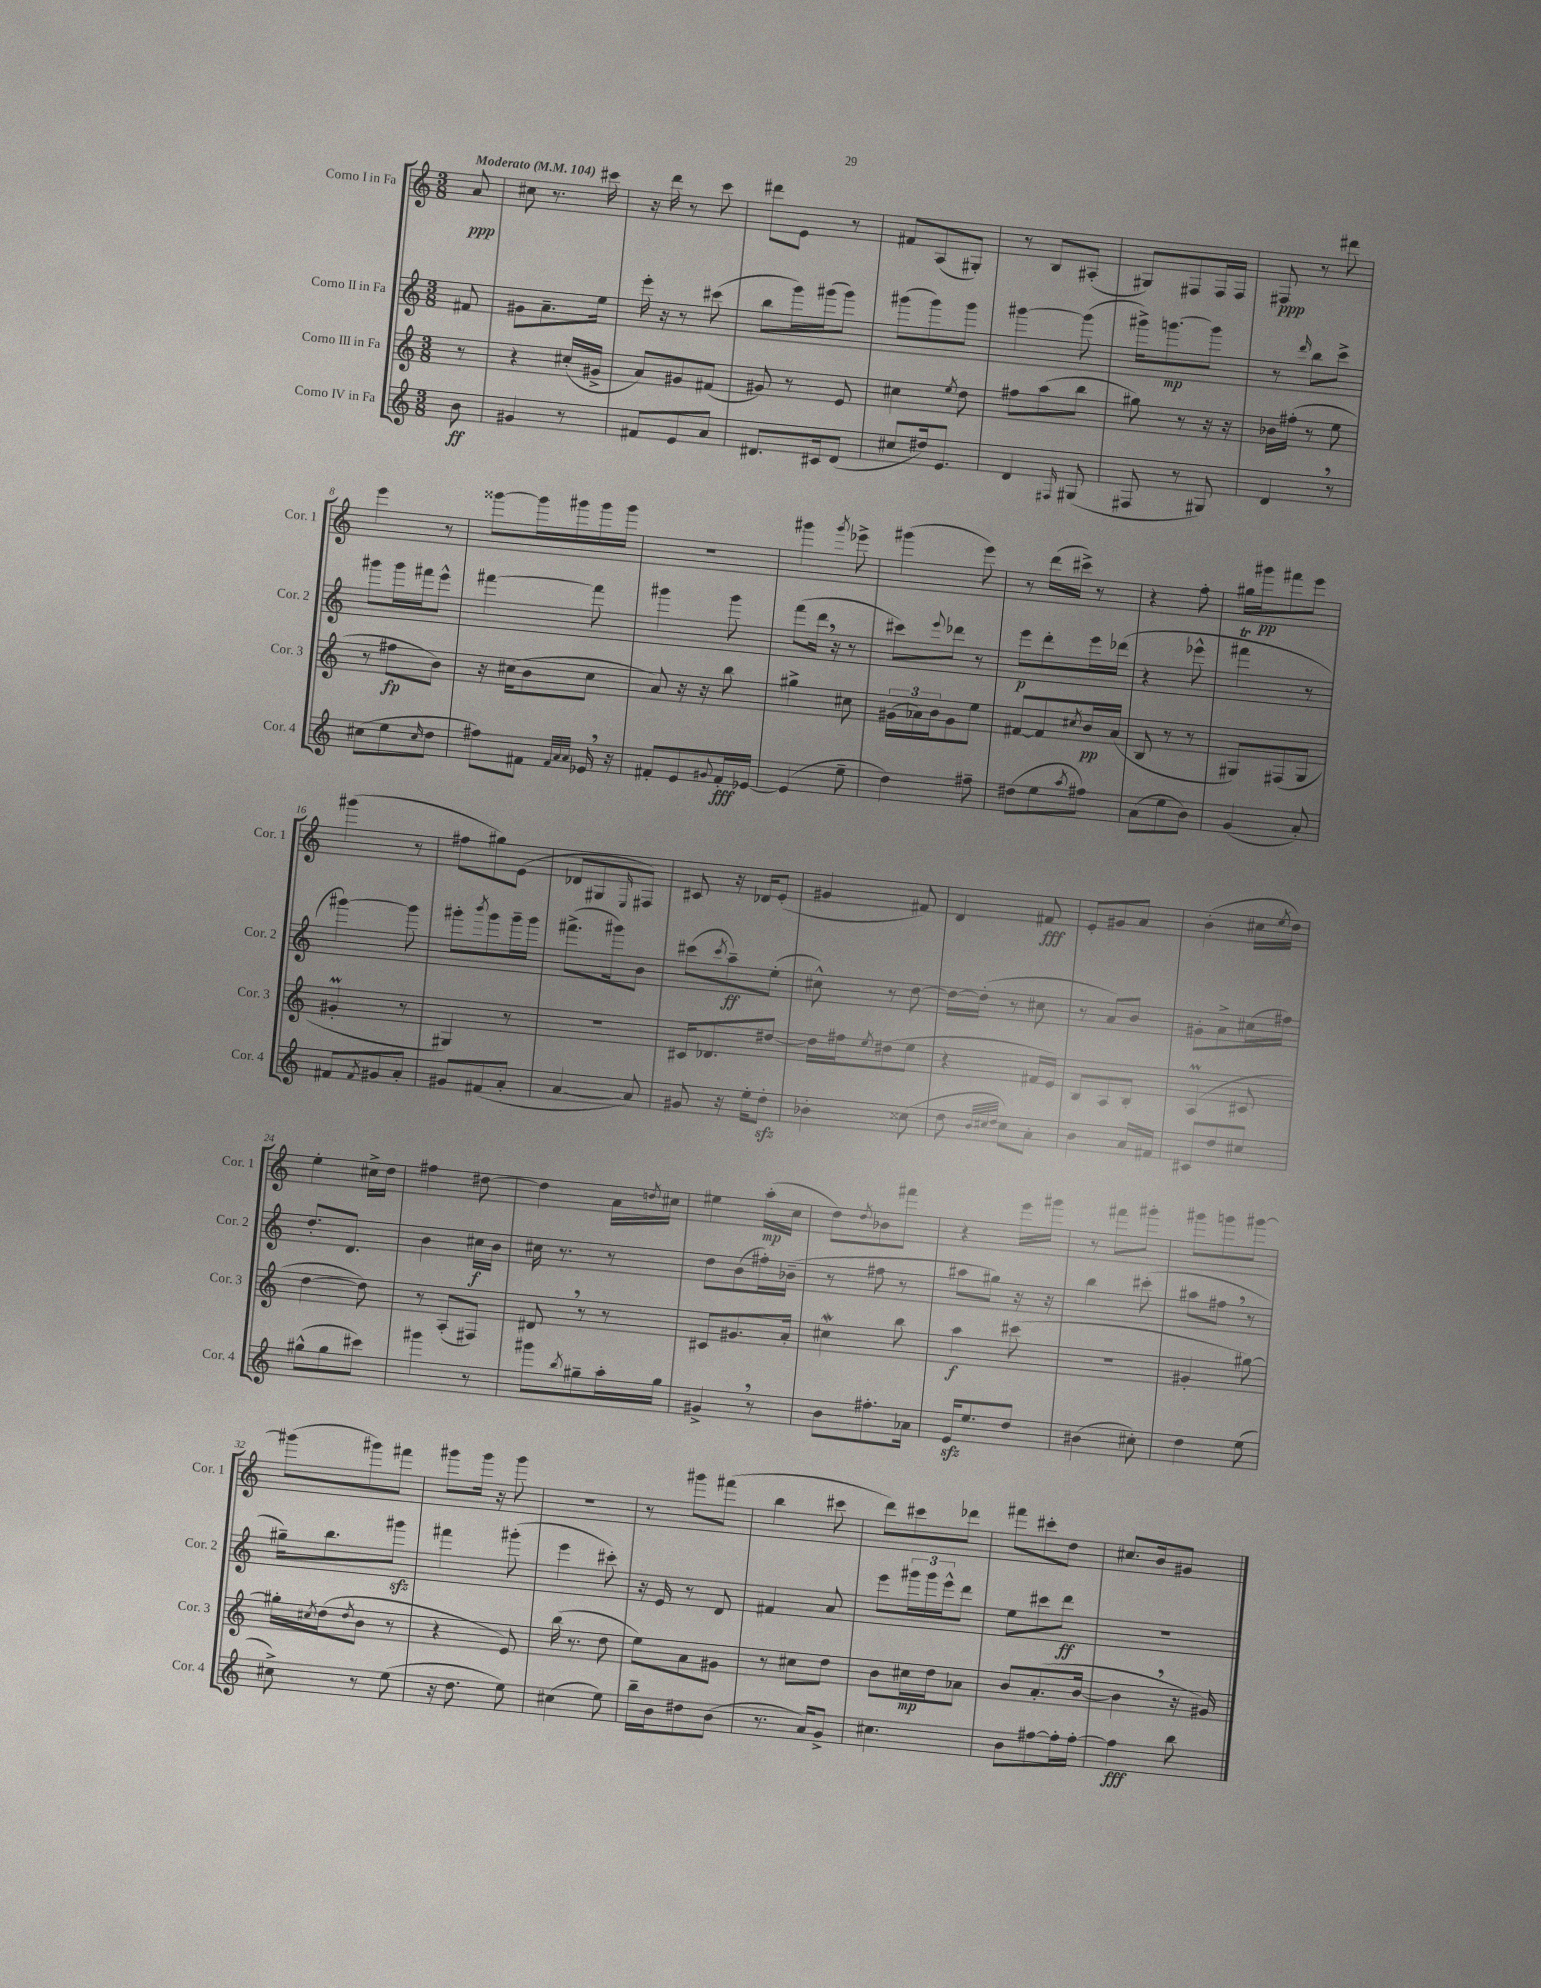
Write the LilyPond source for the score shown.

<<
\new StaffGroup <<
\new Staff = "s0" \with { instrumentName = "Corno I in Fa" shortInstrumentName = "Cor. 1" } {
    \clef treble \key c \major \numericTimeSignature \time 3/8 \partial 8 \tempo "Moderato" 4 = 104
    a'8\ppp |
    cis''8 r8. cis'''16 |
    r16 d'''16 r8 c'''8 |
    dis'''8 e'8 r8 |
    fis'8 a8( gis8-.) |
    r8 b8 ais8-.( |
    gis8) fis8 fis16 fis16 |
    fis8\ppp r8 dis'''8 |
    e'''4 r8 |
    gisis'''8~ gisis'''16 gis'''16 gis'''16 gis'''16 |
    R4. |
    gis'''4 \acciaccatura { gis'''8 } ees'''8-> |
    gis'''4( e'''8) |
    r8 d'''16( cis'''16->) r8 |
    r4 f''8-. |
    gis''16 gis'''16\pp fis'''8 e'''8 |
    gis'''4( r8 |
    fis''8 gis''8) e'8( |
    des'8 gis8 \grace { e16 } fis8) |
    cis'8 r16 des'16 e'8-.( |
    gis'4 fis'8) |
    d'4 fis'8\fff |
    e'8-. gis'8 a'8 |
    b'4-.( cis''16 \acciaccatura { e''8 } d''16) |
    e''4-. cis''16-> d''16 |
    fis''4 dis''8~ |
    dis''4 a'16 \acciaccatura { d''8 } cis''16 |
    eis''4 a''16-.\mp( c''16 |
    d''8) \acciaccatura { d''8 } bes'8 fis'''8 |
    r4 e'''16 gis'''16 |
    r8 fis'''8 gis'''8-. |
    gis'''8 g'''8 gis'''8~ |
    gis'''8( gis'''8) fis'''8 |
    gis'''8 gis'''16 r16 gis'''8 |
    R4. |
    r8 gis'''8 fis'''8( |
    b''4 cis'''8 |
    d'''8) cis'''8 des'''8 |
    fis'''8 cis'''8-. d''8 |
    cis''8. b'16 gis'8 \bar "|." |
}
\new Staff = "s1" \with { instrumentName = "Corno II in Fa" shortInstrumentName = "Cor. 2" } {
    \clef treble \key c \major \numericTimeSignature \time 3/8 \partial 8
    fis'8 |
    gis'8 a'8.-- e''16 |
    e'''16-. r16 r8 cis'''8( |
    b''8 g'''16) gis'''16( gis'''8) |
    gis'''8( gis'''8) gis'''8 |
    gis'''4~ gis'''8( |
    gis'''16->) g'''8.~\mp g'''8 |
    r8 \grace { d'''16 } b''8 c'''8-> |
    gis'''8 gis'''16 fis'''16 e'''8-^ |
    fis'''4~ fis'''8 |
    gis'''4 gis'''8 |
    f'''8( d'''16 \breathe r16 r8 |
    cis'''8) \appoggiatura { e'''8 } des'''8 r8 |
    e'''8\p d'''8-. e'''16 des'''16( |
    r4 ees'''8-^ |
    fis'''4\trill r8 |
    gis'''4~) gis'''8 |
    gis'''8-. \acciaccatura { b'''8 } gis'''8 gis'''16-- gis'''16 |
    fis'''8.->( gis'''16) b'8 |
    cis'''8( \acciaccatura { cis'''8 } a''8--\ff) e''8-.( |
    cis''8-^) r8 d''8~ |
    d''16~ d''16-.( r8 cis''8 |
    r8 a'8) b'8 |
    gis'8-. a'8-> cis''16( fis''16) |
    d''8.-. d'8. |
    b'4 cis''16\f b'16 |
    cis''16 r8. r8 |
    d''8 b'8( fis''16-.) bes'16--( |
    r8 fis''8 r8 |
    ais''8 gis''8) r16 r16 |
    b''4 cis'''8-.( |
    ais''8 fis''8 \breathe r8 |
    gis''16--) b''8. gis'''8\sfz |
    fis'''4 gis'''8-.( |
    e'''4 cis'''8-.) |
    r16 e'16 r8 d'8 |
    fis'4 a'8 |
    e'''8 \tuplet 3/2 { gis'''16 gis'''16 e'''16-^ } d'''8 |
    e''8 cis'''8 d'''8\ff |
    R4. \bar "|." |
}
\new Staff = "s2" \with { instrumentName = "Corno III in Fa" shortInstrumentName = "Cor. 3" } {
    \clef treble \key c \major \numericTimeSignature \time 3/8 \partial 8
    r8 |
    r4 cis''16-.( gis'16-> |
    a'8) gis'8 fis'8( |
    gis'8) r8 e'8 |
    cis''4 \acciaccatura { e''8 } d''8 |
    fis''8 a''8( b''8 |
    gis''8) r8 r16 r16 |
    bes'16 fis''16-.( r8 e''8 |
    r8 fis''8\fp b'8) |
    r16 cis''16( b'8 cis''8 |
    a'8) r16 r16 b''8 |
    gis''4-> cis''8 |
    \tuplet 3/2 { gis'16( aes'16) b'16 } gis'8 e''8 |
    fis'8~ fis'8 \acciaccatura { cis''8 } b'16\pp a'16( |
    b8 r8 r8 |
    gis8) fis8( gis8 |
    gis'4-.\prall r8 |
    gis4) r8 |
    R4. |
    cis'16 des'8. dis''8~ |
    dis''16 fis''16 \acciaccatura { e''8 } dis''8( e''8 |
    r4 fis'16 e'16) |
    b8 a8 b8-. |
    a4\prall( cis'8 |
    d''4~ d''8) |
    r8 a8-.( fis8) |
    dis'8 \breathe r8 r8 |
    cis'8 gis'8. a'16-. |
    cis''4\mordent b''8 |
    a''4\f cis'''8( |
    R4. |
    gis'4-. gis''8~) |
    gis''16-. \acciaccatura { cis''8 } d''16( \acciaccatura { d''8 } b'8 r8 |
    r4 e'8) |
    b''16( r8. d''8 |
    e''8) a'8 gis'8 |
    r8 cis''8 d''8 |
    b'8 cis''16\mp d''16 aes'8 |
    b'8 a'8.-.( b'16~ |
    b'4 \breathe r16 gis'16) \bar "|." |
}
\new Staff = "s3" \with { instrumentName = "Corno IV in Fa" shortInstrumentName = "Cor. 4" } {
    \clef treble \key c \major \numericTimeSignature \time 3/8 \partial 8
    b'8\ff |
    gis'4 r8 |
    fis'8 e'8 a'8 |
    dis'8. cis'16 dis'8( |
    cis''8 dis''16) e'8. |
    d'4 \grace { fis16 } gis8( |
    fis8 r8 gis8) |
    d'4 \breathe r8 |
    cis''8( e''8 \grace { cis''16 } d''8 |
    fis''8) fis'8 \grace { fis'32 a'32 a'32 } ees'16 \breathe r16 |
    fis'8-. e'8 \appoggiatura { gis'8 } fis'16-.\fff ees'16~ |
    ees'4( e''8-- |
    d''4) fis''8-- |
    dis''8( e''8 \acciaccatura { a''8 } fis''8) |
    a'8( e''8 b'8) |
    g'4( a'8-.) |
    fis'8 \acciaccatura { fis'8 } gis'8 a'8-. |
    gis'8 fis'8( a'8-. |
    a'4~ a'8) |
    gis'8 r16 e''16-. d''8-.\sfz |
    bes'4-. cisis''8( |
    d''8 \grace { b'32 cis''32 d''32 } cis''8) a'8-. |
    b'4 a'16 fis'16 |
    cis'8 d''8 cis''8 |
    gis''8-^( gis''8 cis'''8) |
    gis'''4 r8 |
    gis'''8 \acciaccatura { b''8 } gis''8-- a''16-. gis''16 |
    gis'4-> \breathe r8 |
    b'8 fis''8.-. aes'16 |
    e'16\sfz e''8. d''8 |
    bis'4( cis''8-.) |
    d''4 e''8( |
    cis''8->) r8 e''8( |
    r16 d''8. e''8) |
    cis''4( e''8) |
    b''16-- b'16 dis''8 b'8( |
    r8. a'16) g'8-> |
    cis''4. |
    b'8 fis''8~ fis''16-. fis''16~-. |
    fis''4\fff b''8 \bar "|." |
}
>>
>>
